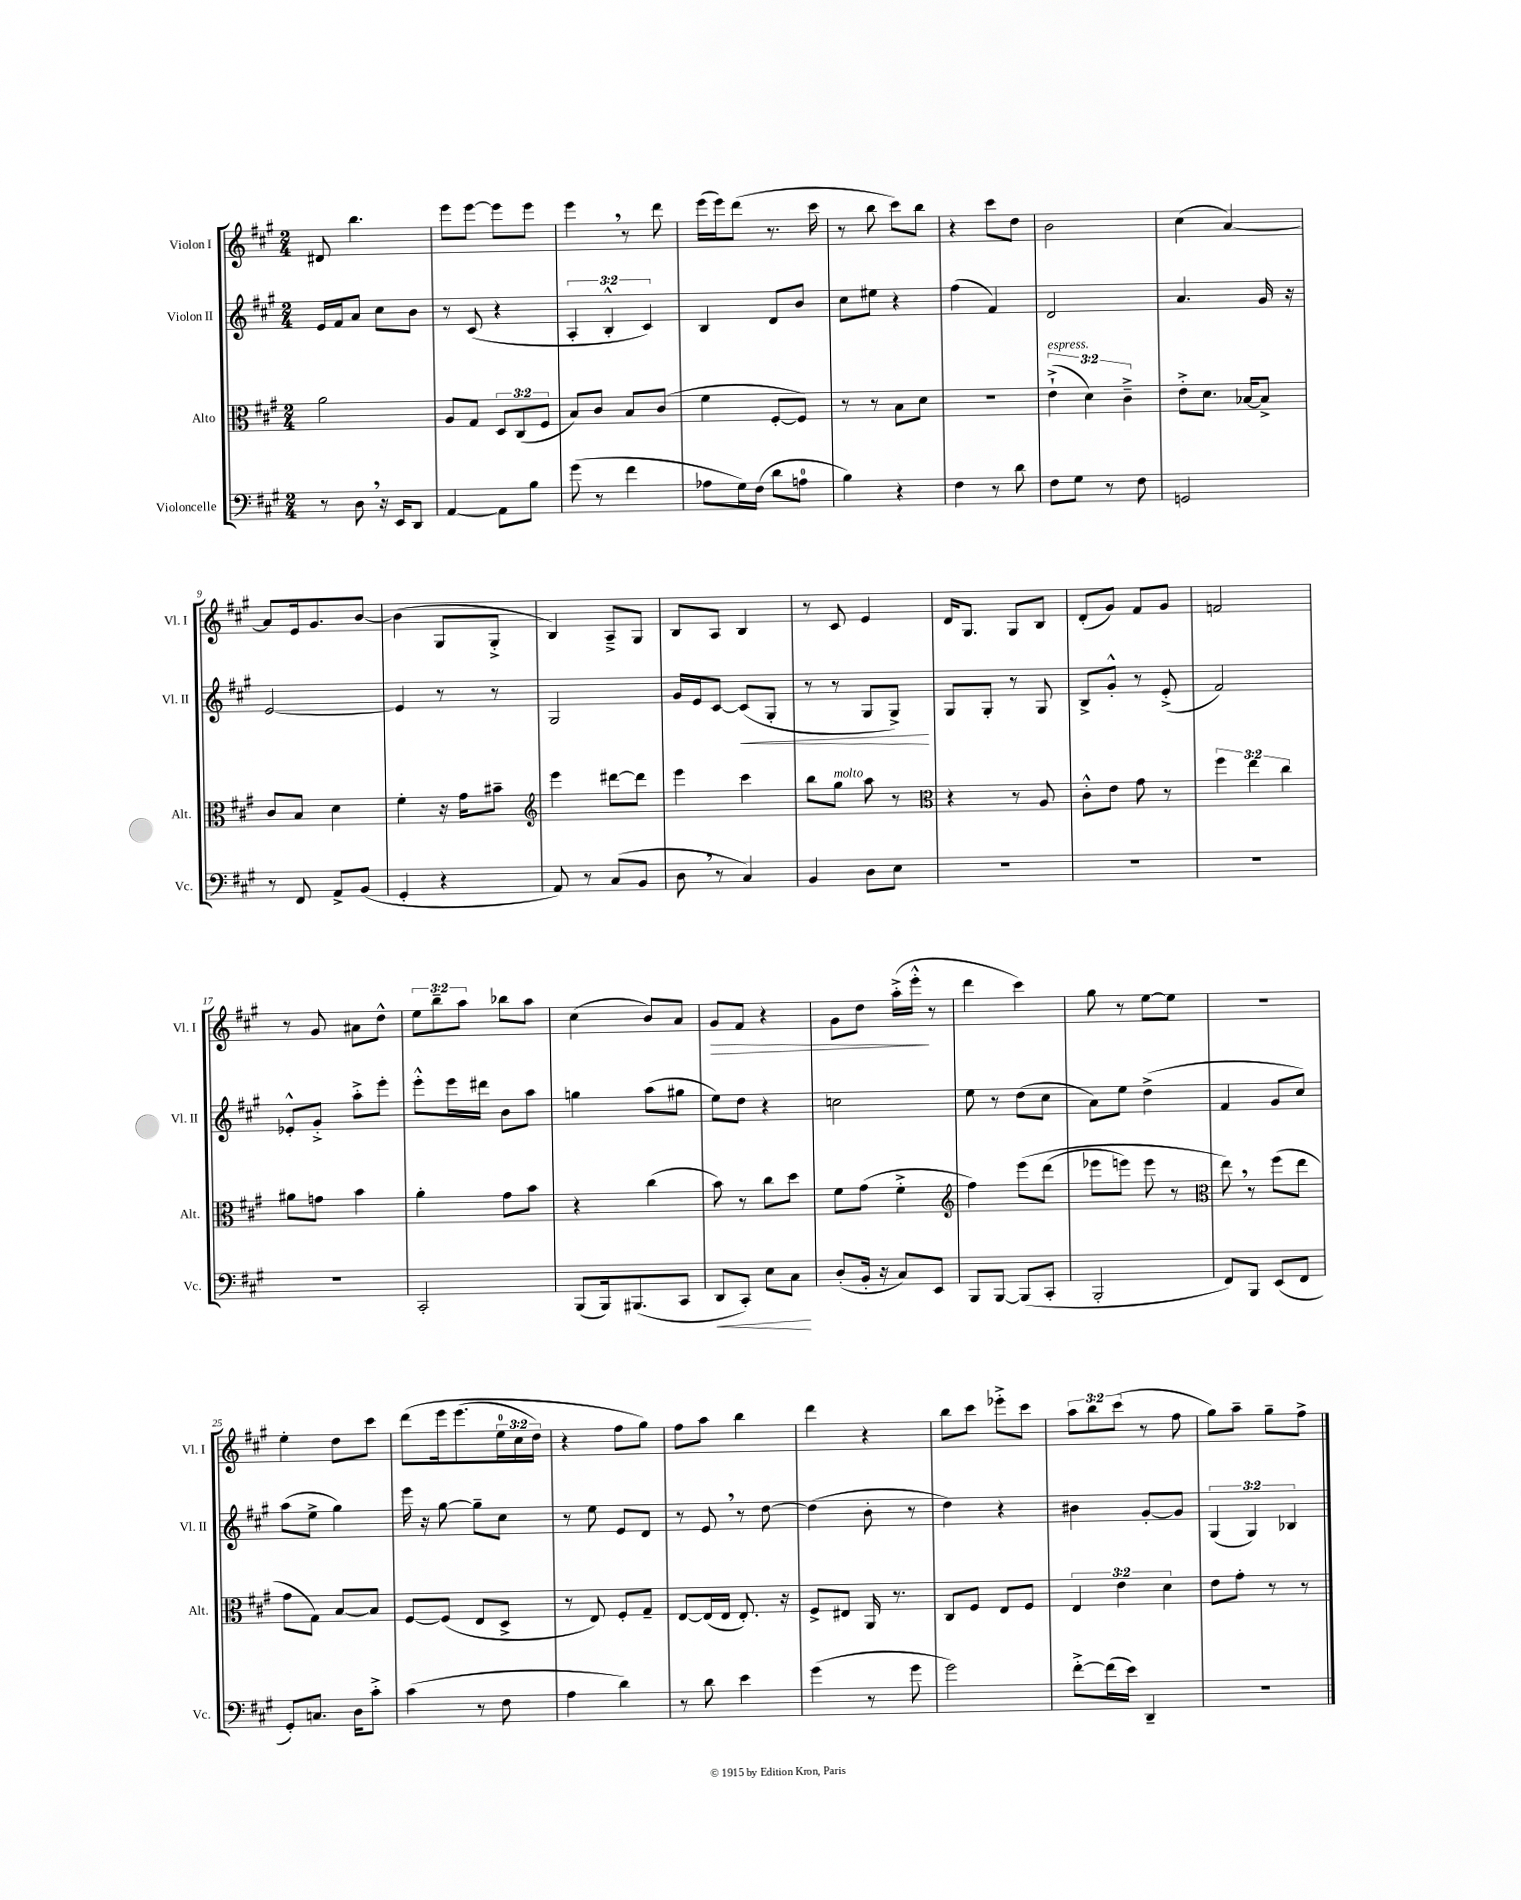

**kern	**dynam	**kern	**kern	**dynam	**kern	**dynam
*part4	*part4	*part3	*part2	*part2	*part1	*part1
*staff4	*staff4	*staff3	*staff2	*staff2	*staff1	*staff1
*I"Violoncelle	*	*I"Alto	*I"Violon II	*	*I"Violon I	*
*I'Vc.	*	*I'Alt.	*I'Vl. II	*	*I'Vl. I	*
*clefF4	*	*clefC3	*clefG2	*	*clefG2	*
*k[f#c#g#]	*	*k[f#c#g#]	*k[f#c#g#]	*	*k[f#c#g#]	*
*M2/4	*	*M2/4	*M2/4	*	*M2/4	*
=1	=1	=1	=1	=1	=1	=1
8r	.	2a\	16e/LL	.	8d#X/	.
.	.	.	16f#/J	.	.	.
8D,\	.	.	8a/J	.	4.bb\	.
16r	.	.	8cc#\L	.	.	.
16EE/KL	.	.	.	.	.	.
8DD/J	.	.	8b\J	.	.	.
=2	=2	=2	=2	=2	=2	=2
[4AA/	.	8A/L	8r	.	8eee\L	.
.	.	8G#/J	(8c#/	.	[8eee\J	.
8AA\L]	.	12D/L	4r	.	8eee\L]	.
.	.	(12C#/	.	.	.	.
8B\J	.	.	.	.	8eee\J	.
.	.	12F#/J	.	.	.	.
=3	=3	=3	=3	=3	=3	=3
(8g#\	.	8B/L)	6A'/	.	4eee,\	.
8r	.	8c#/J	.	.	.	.
.	.	.	6B'^^/	.	.	.
4f#\	.	8B/L	.	.	8r	.
.	.	.	6c#/)	.	.	.
.	.	(8c#/J	.	.	8ddd\	.
=4	=4	=4	=4	=4	=4	=4
8A-X\L	.	4f#\	4B/	.	(16eee\LL	.
.	.	.	.	.	16eee\J)	.
16G#\L)	.	.	.	.	(8ddd\J	.
(16F#\JJ	.	.	.	.	.	.
8d\L	.	[8F#'/L	8d/L	.	8.r	.
8An\J	.	8F#/J])	8b/J	.	.	.
.	.	.	.	.	16ccc#\	.
=5	=5	=5	=5	=5	=5	=5
4B\)	.	8r	8cc#\L	.	8r	.
.	.	8r	8ee#X\J	.	8bb\	.
4r	.	8B\L	4r	.	8ccc#\L)	.
.	.	8d\J	.	.	8bb\J	.
=6	=6	=6	=6	=6	=6	=6
4F#\	.	2r	(4ff#\	.	4r	.
8r	.	.	4f#/)	.	8ccc#\L	.
8d\	.	.	.	.	8dd\J	.
=7	=7	=7	=7	=7	=7	=7
!	!	!LO:TX:a:i:t=espress.	!	!	!	!
8F#\L	.	(6e`^\	2d/	.	2b\	.
8G#\J	.	.	.	.	.	.
.	.	6d\)	.	.	.	.
8r	.	.	.	.	.	.
.	.	6c#~^\	.	.	.	.
8F#\	.	.	.	.	.	.
=8	=8	=8	=8	=8	=8	=8
2GGn/	.	8e'^\L	4.a/	.	(4cc#\	.
.	.	8.d\J	.	.	.	.
.	.	.	.	.	[4a/)	.
.	.	[16B-X/KL	.	.	.	.
.	.	8B-^/J]	16g#/	.	.	.
.	.	.	16r	.	.	.
!!LO:LB:g=z
=9	=9	=9	=9	=9	=9	=9
8r	.	8c#/L	[2e/	.	8a/L]	.
8FF#/	.	8B/J	.	.	16e/k	.
.	.	.	.	.	8.g#/	.
8AA^/L	.	4d\	.	.	.	.
(8BB/J	.	.	.	.	[8b/J	.
=10	=10	=10	=10	=10	=10	=10
4GG#'/	.	4f#'\	4e/]	.	(4b\]	.
4r	.	16r	8r	.	8G#/L	.
.	.	16g#\KL	.	.	.	.
.	.	8b#X~\J	8r	.	8G#'^/J	.
=11	=11	=11	=11	=11	=11	=11
*	*	*clefG2	*	*	*	*
8AA/)	.	4eee\	2G#/	.	4B/)	.
8r	.	.	.	.	.	.
(8C#/L	.	[8ddd#X\L	.	.	8A~^/L	.
8BB/J	.	8ddd#\J]	.	.	8G#/J	.
=12	=12	=12	=12	=12	=12	=12
8D,\	.	4eee\	16g#/LL	.	8B/L	.
.	.	.	16e/J	.	.	.
8r	.	.	[8c#/J	.	8A/J	.
!	!	!	!	!LO:HP:b	!	!
4C#/)	.	4ccc#\	(8c#/L]	<	4B/	.
.	.	.	8G#'/J	.	.	.
=13	=13	=13	=13	=13	=13	=13
4BB/	.	8bb\L	8r	.	8r	.
!	!	!LO:TX:a:i:t=molto	!	!	!	!
.	.	8gg#\J	8r	.	8c#/	.
8D\L	.	8aa\	8G#/L	.	4e/	.
8E\J	.	8r	8G#^/J)	.	.	.
.	.	.	.	[	.	.
=14	=14	=14	=14	=14	=14	=14
*	*	*clefC3	*	*	*	*
2r	.	4r	8G#/L	.	16d/KL	.
.	.	.	.	.	8.G#/J	.
.	.	.	8G#'/J	.	.	.
.	.	8r	8r	.	8G#/L	.
.	.	8A/	8G#/	.	8B/J	.
=15	=15	=15	=15	=15	=15	=15
2r	.	8c#'^^\L	8B^/L	.	(8d'/L	.
.	.	8e\J	8g#'^^/J	.	8g#/J)	.
.	.	8g#\	8r	.	8f#/L	.
.	.	8r	(8e'^/	.	8g#/J	.
=16	=16	=16	=16	=16	=16	=16
2r	.	6ff#\	2f#/)	.	2fn/	.
.	.	6ee\	.	.	.	.
.	.	6cc#\	.	.	.	.
!!LO:LB:g=z
=17	=17	=17	=17	=17	=17	=17
2r	.	8a#X\L	8e-X'^^/L	.	8r	.
.	.	8gn\J	8g#'^/J	.	8g#/	.
.	.	4b\	8aa'^\L	.	8a#X\L	.
.	.	.	8eee'\J	.	8dd^^\J	.
=18	=18	=18	=18	=18	=18	=18
2CC#'/	.	4a'\	8eee'^^\L	.	12ee\L	.
.	.	.	.	.	12bb~\	.
.	.	.	16eee\L	.	.	.
.	.	.	.	.	12aa\J	.
.	.	.	16ddd#X\JJ	.	.	.
.	.	8g#\L	8b\L	.	8bb-X\L	.
.	.	8b\J	8aa\J	.	8aa\J	.
=19	=19	=19	=19	=19	=19	=19
(8BBB/L	.	4r	4ggn\	.	(4cc#\	.
16BBB/k)	.	.	.	.	.	.
(8.BBB#X/	.	.	.	.	.	.
.	.	(4cc#\	(8aa\L	.	8b/L)	.
8CC#/J	.	.	8gg#X\J	.	8a/J	.
=20	=20	=20	=20	=20	=20	=20
!	!LO:HP:b	!	!	!	!	!LO:HP:b
8DD/L	<	8b\)	8ee\L)	.	8g#/L	>
8CC#'/J)	.	8r	8dd\J	.	8f#/J	.
8E\L	.	8cc#\L	4r	.	4r	.
8C#\J	.	8dd\J	.	.	.	.
.	[	.	.	.	.	.
=21	=21	=21	=21	=21	=21	=21
(8D'/L	.	8f#\L	2ccn\	.	8g#\L	.
16BB'/Jk	.	(8g#\J	.	.	8dd\J	.
16r	.	.	.	.	.	.
8C#/L)	.	4f#'^\	.	.	(16aa'^\LL	.
.	.	.	.	.	16eee'^^\JJ	.
8EE/J	.	.	.	.	8r	]
=22	=22	=22	=22	=22	=22	=22
*	*	*clefG2	*	*	*	*
8BBB/L	.	4ff#\)	8ee\	.	4ddd\	.
[8BBB/J	.	.	8r	.	.	.
(8BBB/L]	.	(8eee\L	(8dd\L	.	4ccc#\)	.
8CC#'/J	.	(8ddd\J	8cc#\J	.	.	.
=23	=23	=23	=23	=23	=23	=23
2BBB'/	.	8eee-X\L	8a\L)	.	8gg#\	.
.	.	8eeen\J)	8ee\J	.	8r	.
.	.	8eee\	(4dd^\	.	[8ee\L	.
.	.	8r	.	.	8ee\J]	.
=24	=24	=24	=24	=24	=24	=24
*	*	*clefC3	*	*	*	*
8FF#/L)	.	8ee,\)	4f#/	.	2r	.
8BBB/J	.	8r	.	.	.	.
(8EE/L	.	(8ff#\L	8g#/L	.	.	.
8FF#/J	.	8ee\J	8cc#/J)	.	.	.
!!LO:LB:g=z
=25	=25	=25	=25	=25	=25	=25
8GG#'/L)	.	8g#\L	(8aa\L	.	4ee'\	.
8.Cn/J	.	8G#\J)	8ee^\J	.	.	.
.	.	[8B/L	4gg#\)	.	8dd\L	.
16D\KL	.	.	.	.	.	.
8c#'^\J	.	8B/J]	.	.	8ccc#\J	.
=26	=26	=26	=26	=26	=26	=26
(4c#\	.	[8F#/L	16eee\	.	(8ddd\L	.
.	.	.	16r	.	.	.
.	.	(8F#/J]	[8gg#\	.	16eee\k	.
.	.	.	.	.	(8.eee\	.
8r	.	8E/L	8gg#~\L]	.	.	.
8F#\	.	8D^/J	8cc#\J	.	24ee\L	.
.	.	.	.	.	24cc#\	.
.	.	.	.	.	24dd\JJ)	.
=27	=27	=27	=27	=27	=27	=27
4A\	.	8r	8r	.	4r	.
.	.	8E/)	8ee\	.	.	.
4d\)	.	8F#'/L	8e/L	.	8ff#\L	.
.	.	8G#~/J	8d/J	.	8gg#\J)	.
=28	=28	=28	=28	=28	=28	=28
8r	.	[8E/L	8r	.	8ff#\L	.
8d\	.	(16E/L]	8e,/	.	8aa\J	.
.	.	16E/JJ	.	.	.	.
4e\	.	8.E'/)	8r	.	4bb\	.
.	.	.	[8dd\	.	.	.
.	.	16r	.	.	.	.
=29	=29	=29	=29	=29	=29	=29
(4g#\	.	8F#^/L	(4dd\]	.	4ddd\	.
.	.	8E#X/J	.	.	.	.
8r	.	16AA/	8b'\	.	4r	.
.	.	8.r	.	.	.	.
8g#\	.	.	8r	.	.	.
=30	=30	=30	=30	=30	=30	=30
2g#\)	.	8C#/L	4dd\)	.	8bb\L	.
.	.	8F#/J	.	.	8ccc#\J	.
.	.	8E/L	4r	.	8eee-X'^\L	.
.	.	8F#/J	.	.	8ccc#\J	.
=31	=31	=31	=31	=31	=31	=31
[8f#'^\L	.	6E/	4b#X\	.	12aa\L	.
.	.	.	.	.	12bb\	.
(16f#\L]	.	.	.	.	.	.
.	.	6e\	.	.	(12ccc#\J	.
16e\JJ)	.	.	.	.	.	.
4DD~/	.	.	[8g#'/L	.	8r	.
.	.	6d\	.	.	.	.
.	.	.	8g#/J]	.	8ff#\	.
=32	=32	=32	=32	=32	=32	=32
2r	.	8e\L	(6G#/	.	8gg#\L)	.
.	.	8g#'\J	.	.	8aa~\J	.
.	.	.	6G#/)	.	.	.
.	.	8r	.	.	8gg#~\L	.
.	.	.	6B-X/	.	.	.
.	.	8r	.	.	8ff#^\J	.
==	==	==	==	==	==	==
*-	*-	*-	*-	*-	*-	*-
